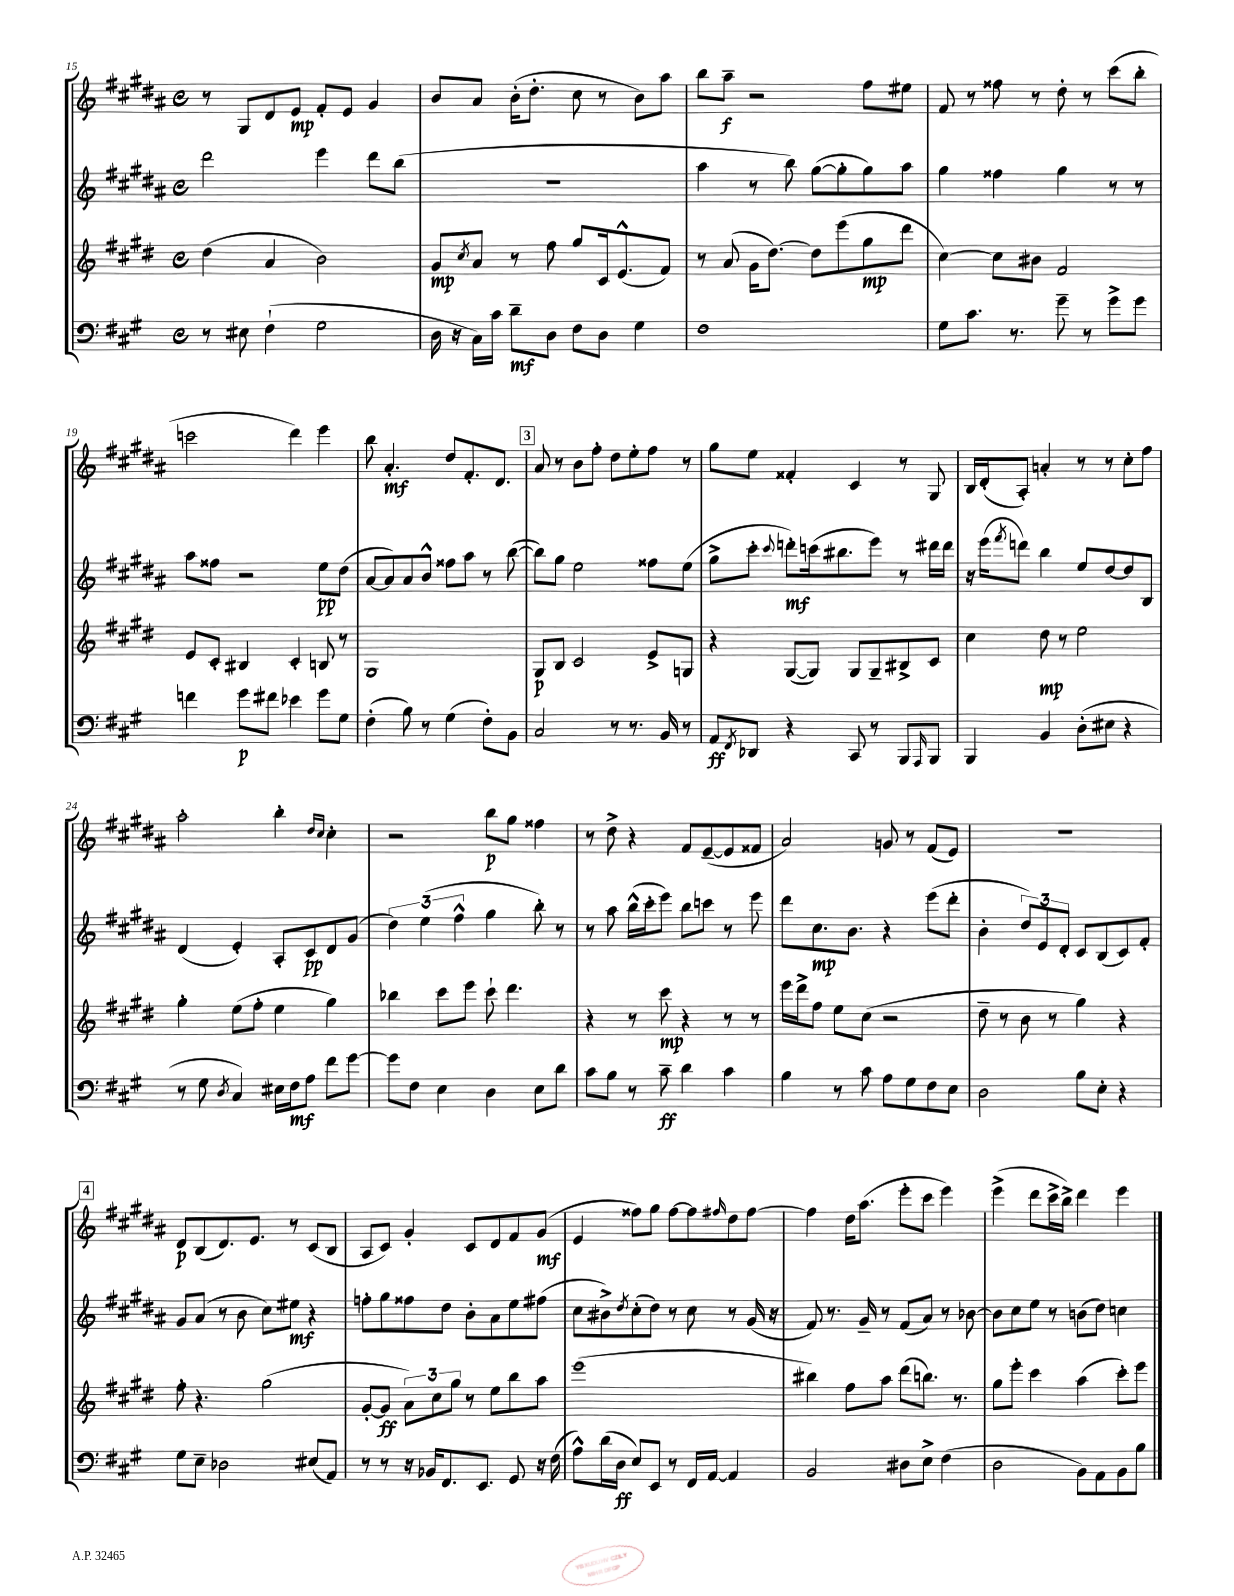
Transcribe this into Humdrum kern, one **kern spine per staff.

**kern	**dynam	**kern	**dynam	**kern	**dynam	**kern	**dynam
*part4	*part4	*part3	*part3	*part2	*part2	*part1	*part1
*staff4	*staff4	*staff3	*staff3	*staff2	*staff2	*staff1	*staff1
*clefF4	*	*clefG2	*	*clefG2	*	*clefG2	*
*k[f#c#g#]	*	*k[f#c#g#d#]	*	*k[f#c#g#d#a#]	*	*k[f#c#g#d#a#]	*
*M4/4	*	*M4/4	*	*M4/4	*	*M4/4	*
*met(c)	*	*met(c)	*	*met(c)	*	*met(c)	*
=15	=15	=15	=15	=15	=15	=15	=15
8r	.	(4dd#\	.	2ddd#\	.	8r	.
8E#X\	.	.	.	.	.	8G#/L	.
(4F#`\	.	4a/	.	.	.	8d#/	.
.	.	.	.	.	.	8e/J	mp
2G#\	.	2b\)	.	4eee\	.	8f#'/L	.
.	.	.	.	.	.	8e/J	.
.	.	.	.	8ddd#\L	.	4g#/	.
.	.	.	.	(8bb\J	.	.	.
=16	=16	=16	=16	=16	=16	=16	=16
16D\	.	8g#/L	mp	1r	.	8b/L	.
16r	.	.	.	.	.	.	.
.	.	8qcc#/	.	.	.	.	.
16C#\LL)	.	8a/J	.	.	.	8a#/J	.
16c#\JJ	.	.	.	.	.	.	.
8d~\L	mf	8r	.	.	.	(16b'\KL	.
.	.	.	.	.	.	8.dd#'\J	.
8D\J	.	8ff#\	.	.	.	.	.
8F#\L	.	8gg#/L	.	.	.	8cc#\	.
8D\J	.	16c#/k	.	.	.	8r	.
.	.	(8.e^^/	.	.	.	.	.
4G#\	.	.	.	.	.	8b\L)	.
.	.	8f#/J)	.	.	.	8aa#\J	.
=17	=17	=17	=17	=17	=17	=17	=17
1F#	.	8r	.	4aa#\	.	8bb\L	.
.	.	(8a/	.	.	.	8aa#~\J	f
.	.	16g#\KL	.	8r	.	2r	.
.	.	[8.dd#\J)	.	.	.	.	.
.	.	.	.	8bb\)	.	.	.
.	.	8dd#\L]	.	([8gg#\L	.	.	.
.	.	(8eee\	.	8gg#'\]	.	.	.
.	.	8gg#\	mp	8gg#\)	.	8ff#\L	.
.	.	8ddd#\J	.	8aa#\J	.	8ee#X\J	.
=18	=18	=18	=18	=18	=18	=18	=18
8G#\L	.	[4cc#\)	.	4gg#\	.	8f#/	.
8.c#\J	.	.	.	.	.	8r	.
.	.	8cc#\L]	.	4ff##X\	.	8ff##X\	.
8.r	.	.	.	.	.	.	.
.	.	8b#X\J	.	.	.	8r	.
8g#~\	.	2f#/	.	4gg#\	.	8dd#'\	.
8r	.	.	.	.	.	8r	.
8g#^\L	.	.	.	8r	.	(8ccc#\L	.
8g#\J	.	.	.	8r	.	8bb'\J	.
!!LO:LB:g=z
=19	=19	=19	=19	=19	=19	=19	=19
4fn\	.	8e/L	.	8aa#\L	.	2cccn\	.
.	.	8c#'/J	.	8ff##X\J	.	.	.
8g#\L	p	4B#X/	.	2r	.	.	.
8f#X\J	.	.	.	.	.	.	.
4e-X\	.	4c#'/	.	.	.	4ddd#\)	.
8g#\L	.	8Bn/	.	8ee\L	pp	4eee\	.
8G#\J	.	8r	.	(8dd#\J	.	.	.
=20	=20	=20	=20	=20	=20	=20	=20
(4F#'\	.	1G#	.	[8a#/L	.	8bb\	.
.	.	.	.	8a#/])	.	4.a#'/	mf
8B\)	.	.	.	8a#/	.	.	.
8r	.	.	.	8b^^/J	.	.	.
(4G#\	.	.	.	8ff##X\L	.	8dd#/L	.
.	.	.	.	8aa#\J	.	8.f#'/	.
8F#'\L)	.	.	.	8r	.	.	.
.	.	.	.	.	.	8.d#/J	.
8BB\J	.	.	.	([8bb\	.	.	.
!!LO:REH:place=s1:t=3
=21	=21	=21	=21	=21	=21	=21	=21
2C#/	.	8G#/L	p	8bb\L])	.	8a#/	.
.	.	8B/J	.	8gg#\J	.	8r	.
.	.	2c#/	.	2ee\	.	8b\L	.
.	.	.	.	.	.	8ff#'\J	.
8r	.	.	.	.	.	8dd#\L	.
8.r	.	.	.	.	.	8ee'\	.
.	.	8e^/L	.	8ff##X\L	.	8ff#\J	.
16BB/	.	.	.	.	.	.	.
8r	.	8Gn/J	.	(8ee\J	.	8r	.
=22	=22	=22	=22	=22	=22	=22	=22
8AA/L	ff	4r	.	8gg#^\L	.	8gg#\L	.
8qFF#/	.	.	.	.	.	.	.
8DD-X/J	.	.	.	8ccc#'\J	.	8ee\J	.
.	.	.	.	8qqccc#/	.	.	.
4r	.	([8G#/L	.	8dddn'\L)	mf	4f##X'/	.
.	.	8G#/J])	.	(16cccn\k	.	.	.
.	.	.	.	8.bb#X\	.	.	.
8CC#/	.	8G#/L	.	.	.	4c#/	.
8r	.	8G#~/	.	8eee\J)	.	.	.
8BBB/L	.	8B#X^/	.	8r	.	8r	.
16qqAAA/	.	.	.	.	.	.	.
8BBB/J	.	8c#/J	.	16ddd#X\LL	.	8G#/	.
.	.	.	.	16ddd#\JJ	.	.	.
=23	=23	=23	=23	=23	=23	=23	=23
4BBB/	.	4cc#\	.	16r	.	16B/LL	.
.	.	.	.	(16eee\KL	.	(16d#'/J	.
.	.	.	.	8qfff#/	.	.	.
.	.	.	.	8dddn\J)	.	8A#'/J)	.
4BB/	.	8dd#\	mp	4bb\	.	4an'/	.
.	.	8r	.	.	.	.	.
(8D'\L	.	2ee\	.	8ee/L	.	8r	.
8E#X\J	.	.	.	[8dd#/	.	8r	.
4r	.	.	.	8dd#/]	.	8cc#'\L	.
.	.	.	.	8B/J	.	8ff#\J	.
!!LO:LB:g=z
=24	=24	=24	=24	=24	=24	=24	=24
8r	.	4gg#'\	.	(4d#/	.	2aa#'\	.
8G#\	.	.	.	.	.	.	.
8qD/	.	.	.	.	.	.	.
4C#/)	.	(8ee\L	.	4e'/)	.	.	.
.	.	8ff#'\J	.	.	.	.	.
16E#X\LL	.	4ee\	.	8A#'/L	.	4bb'\	.
16F#\J	mf	.	.	.	.	.	.
8A\J	.	.	.	8c#/	pp	.	.
.	.	.	.	.	.	16qqdd#/LL	.
.	.	.	.	.	.	16qqcc#/JJ	.
8f#\L	.	4gg#\)	.	8d#/	.	4cc#'\	.
[8g#\J	.	.	.	(8g#/J	.	.	.
=25	=25	=25	=25	=25	=25	=25	=25
8g#\L]	.	4bb-X\	.	6dd#\)	.	2r	.
8F#\J	.	.	.	.	.	.	.
.	.	.	.	(6ee\	.	.	.
4E\	.	8ccc#\L	.	.	.	.	.
.	.	.	.	6ff#^^\	.	.	.
.	.	8eee\J	.	.	.	.	.
4D\	.	8ccc#`\	.	4gg#\	.	8bb\L	p
.	.	4.ddd#\	.	.	.	8gg#\J	.
8E\L	.	.	.	8bb'\)	.	4ff##X\	.
8d\J	.	.	.	8r	.	.	.
=26	=26	=26	=26	=26	=26	=26	=26
8c#\L	.	4r	.	8r	.	8r	.
8B\J	.	.	.	8aa#\	.	8dd#^\	.
8r	.	8r	.	(16bb^^\LL	.	4r	.
.	.	.	.	16ccc#'\J	.	.	.
8c#~\	ff	8ccc#\	mp	8eee\J)	.	.	.
4d\	.	4r	.	8bb\L	.	8f#/L	.
.	.	.	.	8cccn\J	.	([8e~/	.
4c#\	.	8r	.	8r	.	8e/]	.
.	.	8r	.	8eee\	.	8f##X/J	.
=27	=27	=27	=27	=27	=27	=27	=27
4B\	.	16eee\LL	.	8ddd#\L	.	2a#/)	.
.	.	16ddd#^\J	.	.	.	.	.
.	.	8ff#\J	.	8.cc#\	mp	.	.
8r	.	8ee\L	.	.	.	.	.
.	.	.	.	8.b\J	.	.	.
8c#\	.	(8cc#\J	.	.	.	.	.
8A\L	.	2r	.	4r	.	8gn/	.
8G#\	.	.	.	.	.	8r	.
8F#\	.	.	.	(8eee\L	.	(8f#/L	.
8E\J	.	.	.	8ddd#'\J	.	8e/J)	.
=28	=28	=28	=28	=28	=28	=28	=28
2D\	.	8dd#~\	.	4b'\	.	1r	.
.	.	8r	.	.	.	.	.
.	.	8b\	.	12dd#/L)	.	.	.
.	.	.	.	12e/	.	.	.
.	.	8r	.	.	.	.	.
.	.	.	.	12d#'/J	.	.	.
8B\L	.	4gg#\)	.	8c#/L	.	.	.
8E'\J	.	.	.	(8B/	.	.	.
4r	.	4r	.	8c#/)	.	.	.
.	.	.	.	8f#'/J	.	.	.
!!LO:LB:g=z
!!LO:REH:place=s1:t=4
=29	=29	=29	=29	=29	=29	=29	=29
8G#\L	.	8ff#'\	.	8g#/L	.	8d#/L	p
8E~\J	.	4.r	.	(8a#/J	.	(8B/	.
2D-X\	.	.	.	8r	.	8.d#/)	.
.	.	.	.	8b\	.	.	.
.	.	.	.	.	.	8.e/J	.
.	.	(2gg#\	.	8cc#\L)	.	.	.
.	.	.	.	8ee#X\J	mf	8r	.
(8E#X/L	.	.	.	4r	.	(8c#/L	.
8AA/J)	.	.	.	.	.	8B/J	.
=30	=30	=30	=30	=30	=30	=30	=30
8r	.	[8g#'/L	.	8ffn'\L	.	8A#/L	.
8r	.	8g#/J]	ff	8gg#\	.	8c#/J)	.
16r	.	12a\L)	.	8ff##X\	.	4g#'/	.
16BB-X/KL	.	.	.	.	.	.	.
.	.	12cc#\	.	.	.	.	.
8.FF#/	.	.	.	8dd#\J	.	.	.
.	.	12gg#\J	.	.	.	.	.
.	.	8r	.	8b'\L	.	8c#/L	.
8.EE/J	.	.	.	.	.	.	.
.	.	8ee\L	.	8a#\	.	8d#/	.
8GG#/	.	8bb\	.	8ee\	.	8f#/	.
16r	.	8aa\J	.	(8ff#X\J	.	(8g#/J	mf
(16F#\	.	.	.	.	.	.	.
=31	=31	=31	=31	=31	=31	=31	=31
8A^^\L)	.	(1eee	.	8cc#\L	.	4e/	.
(16d\L	.	.	.	8b#X^\)	.	.	.
16D\JJ	ff	.	.	.	.	.	.
.	.	.	.	8qdd#/	.	.	.
8E/L)	.	.	.	(8cc#'\	.	8ff##X\L)	.
8EE/J	.	.	.	8dd#\J)	.	8gg#\J	.
8r	.	.	.	8r	.	[8ff##\L	.
16FF#/LL	.	.	.	8cc#\	.	8ff##\]	.
[16AA/JJ	.	.	.	.	.	.	.
.	.	.	.	.	.	16qqff#X/	.
4AA/]	.	.	.	8r	.	8dd#\	.
.	.	.	.	(16g#/	.	[8ff#\J	.
.	.	.	.	16r	.	.	.
=32	=32	=32	=32	=32	=32	=32	=32
2BB/	.	4bb#X\)	.	8f#/)	.	4ff#\]	.
.	.	.	.	8.r	.	.	.
.	.	8ff#\L	.	.	.	16dd#\KL	.
.	.	.	.	16g#~/	.	(8.aa#\J	.
.	.	8aa\J	.	8r	.	.	.
8D#X\L	.	(8ddd#\L	.	(8f#/L	.	8eee'\L	.
8E^\J	.	8.bbn\J)	.	8a#/J)	.	8ccc#\J	.
(4F#\	.	.	.	8r	.	4eee\)	.
.	.	8.r	.	.	.	.	.
.	.	.	.	[8b-X\	.	.	.
=33	=33	=33	=33	=33	=33	=33	=33
2D\	.	8gg#\L	.	8b-\L]	.	(4eee^\	.
.	.	8eee'\J	.	8cc#\	.	.	.
.	.	4ccc#\	.	8ee\J	.	8ddd#\L	.
.	.	.	.	8r	.	16ccc#^\L	.
.	.	.	.	.	.	16bb^\JJ)	.
8BB\L)	.	(4aa\	.	(8bn\L	.	4ddd#\	.
8AA\	.	.	.	8dd#\J)	.	.	.
8BB\	.	8ccc#'\L)	.	4ccn\	.	4eee\	.
8B\J	.	8eee\J	.	.	.	.	.
==	==	==	==	==	==	==	==
*-	*-	*-	*-	*-	*-	*-	*-
